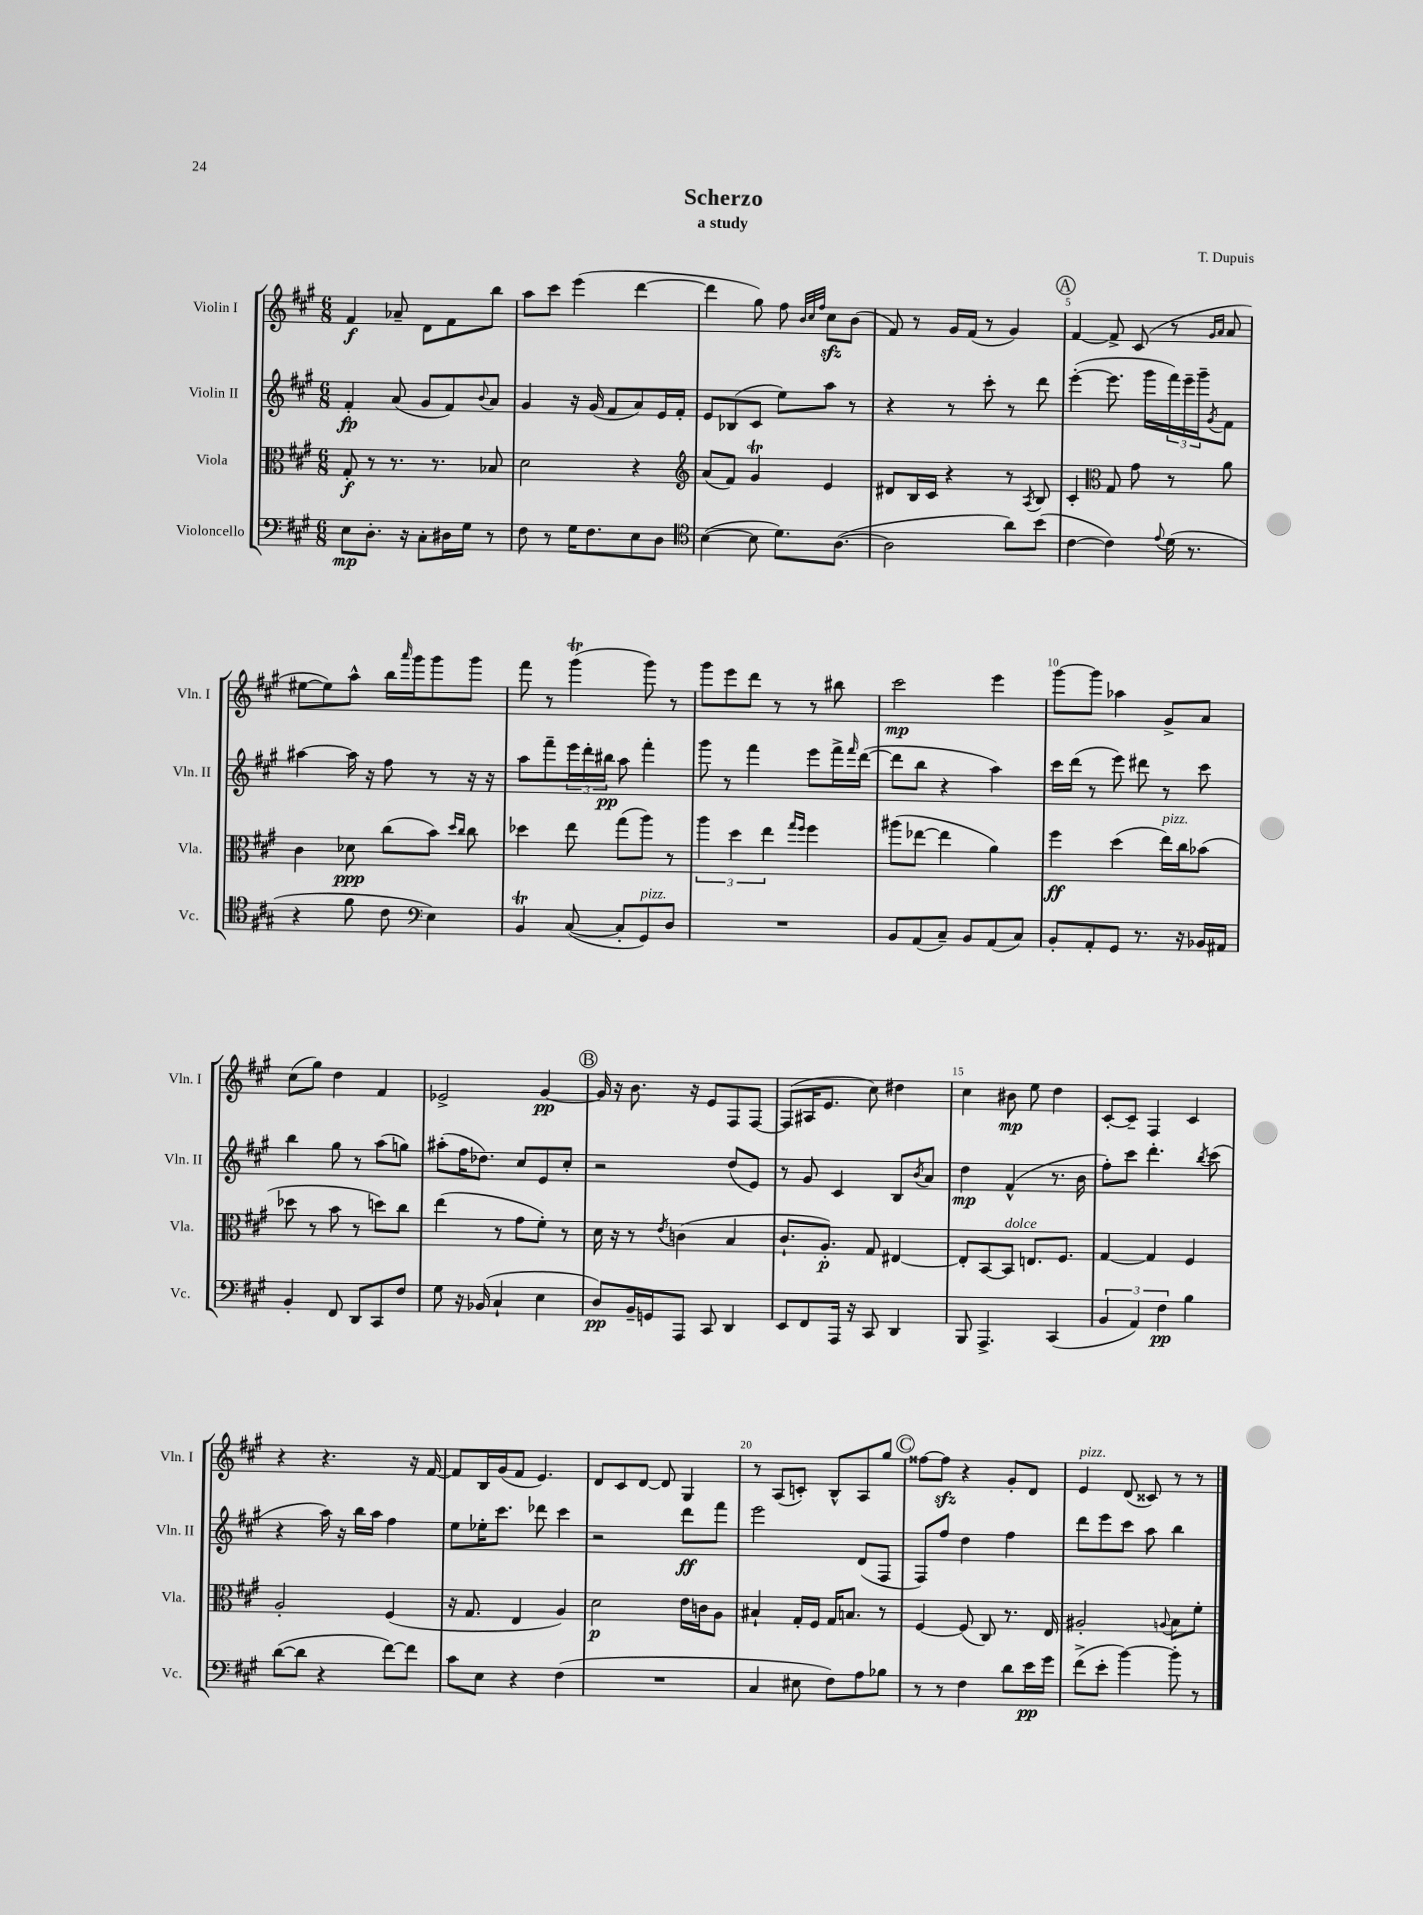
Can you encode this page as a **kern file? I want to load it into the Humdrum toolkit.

**kern	**kern	**kern	**kern
*staff4	*staff3	*staff2	*staff1
*clefF4	*clefC3	*clefG2	*clefG2
*k[f#c#g#]	*k[f#c#g#]	*k[f#c#g#]	*k[f#c#g#]
*M6/8	*M6/8	*M6/8	*M6/8
8E\L	8G#'/	4f#'/	4f#/
8.D'\J	8r	.	.
.	8.r	(8a/	8a-~/
16r	.	.	.
8C#'\L	.	8g#/L	8d\L
.	8.r	.	.
16D#\L	.	8f#/)	8f#\
16G#\JJ	.	.	.
.	.	8qqb/	.
8r	8B-/	8a/J	8bb\J
=	=	=	=
8F#\	2d\	4g#/	8aa\L
8r	.	.	8ccc#\J
16G#\LK	.	16r	(4eee\
8.F#\	.	(16g#/	.
.	.	8f#/L	.
8E\	4r	8a/)	[4ddd\
8D\J	.	16e/L	.
.	.	16f#'/JJ	.
=	=	=	=
*clefC4	*clefG2	*	*
([4B\	(8a/L	8e/L	4ddd\]
.	8f#/J)	(8B-/	.
8B\]	4g#/	8c#/J	8gg#\)
8.d\L)	.	8ee\L)	8ff#\
.	.	.	32qqb/LLL
.	.	.	32qqcc#/
.	.	.	32qqff#/JJJ
.	4e/	8aa\J	8cc#\L
([8.A\J	.	.	.
.	.	8r	(8b\J
=	=	=	=
2A\]	8d#/L	4r	8f#/)
.	16B/L	.	8r
.	16c#/JJ	.	.
.	4r	8r	16g#/LL
.	.	.	(16f#/JJ
.	.	8ccc#'\	8r
8a\L)	8r	8r	4g#/)
.	8qA/	.	.
(8b\J	8B/	8ddd\	.
=	=	=	=
[4c#\	4c#'/	([4eee'\	[4f#/
*	*clefC3	*	*
4c#\])	8G#/	8.eee\]	8f#^/]
.	8g#\	.	(8c#/
.	.	16ggg#\LL	.
8qqe/	.	.	.
(16d\	8r	24fff#\)	8r
.	.	24eee~\	.
8.r	.	.	.
.	.	24ggg#~\J	.
.	.	.	16qqg#/LL
.	.	8qg#/	16qqa/JJ
.	8a\	8f#\J	8a/
=	=	=	=
4r	4c#\	[4aa#\	[8ee#\L
.	.	.	8ee#\])
8f#\	8d-\	16aa#\]	8aa^^\J
.	.	16r	.
8c#\	(8cc#\L	8ff#\	16bb\LL
.	.	.	16qqaaa/
.	.	.	16ggg#\J
*clefF4	*	*	*
4E\)	8b\J)	8r	8ggg#\
.	16qqdd/LL	.	.
.	16qqcc#/JJ	.	.
.	8cc#\	16r	8ggg#\J
.	.	16r	.
=	=	=	=
4BB/	4dd-\	8aa\L	8fff#\
.	.	8fff#~\	8r
([8C#/	8ee\	24eee\L	(4ggg#\
.	.	24ddd'\	.
.	.	24bb#\JJ	.
8C#'/]L	(8gg#\L	8aa\	.
8GG#/)	8aa\J)	4fff#'\	8ggg#\)
8D/J	8r	.	8r
=	=	=	=
2.r	6aa\	8ggg#\	8ggg#\L
.	.	8r	8eee\
.	6dd\	.	.
.	.	4fff#\	8ddd\J
.	6ee\	.	.
.	.	.	8r
.	16qqgg#/LL	.	.
.	16qqff#/JJ	.	.
.	4ff#\	8eee\L	8r
.	.	16fff#^\L	8bb#\
.	.	16qqfff#/	.
.	.	([16ddd\JJ	.
=	=	=	=
8BB/L	(8aa#\L	8ddd\]L	2ccc#\
(8AA/	[8ee-\J	8bb\J	.
8C#~/J)	4ee-\]	4r	.
8BB/L	.	.	.
(8AA/	4a\)	4aa\)	4eee\
8C#/J)	.	.	.
=	=	=	=
8BB'/L	4ff#\	16ccc#\LL	[8ggg#\L
.	.	(16ddd\JJ	.
8AA'/	.	8r	8ggg#\]J
8GG#/J	(4dd\	8eee\)	4aa-\
8.r	.	8ddd#\	.
.	16ee\LL)	8r	8g#^/L
16r	16cc#\J	.	.
16BB-/LL	(8b-\J	8ccc#\	8a/J
16AA#/JJ	.	.	.
=	=	=	=
4BB'/	8dd-\	4bb\	(8cc#\L
.	8r	.	8gg#\J)
8FF#/	8b\	8gg#\	4dd\
8DD/L	8r	8r	.
8CC#/	8dd\L)	(8aa\L	4f#/
8F#/J	8cc#\J	8gg\J)	.
=	=	=	=
8G#\	(4ee\	(8aa#'\L	2e-^/
16r	.	16ff#\K	.
(16BB-/	.	8.dd-\J)	.
4C#`/	8r	.	.
.	8g#\L	8cc#/L	.
4E\	8f#'\J)	8e/	[4g#/
.	8r	8cc#'/J	.
=	=	=	=
8D/L)	16d\	2r	16g#/]
.	16r	.	16r
16BB~/L	8r	.	8.b\
16GG/J	.	.	.
.	8qe/	.	.
8AAA/J	(4c\	.	.
.	.	.	16r
8CC#/	.	.	8e/L
4DD/	4B/	(8dd/L	8F#/
.	.	8e/J)	[8F#/J
=	=	=	=
8EE/L	8.c#`/L	8r	(8F#/]L
8FF#/	.	8g#/	16A#/K
.	8.A'/J)	.	8.e/J
16AAA/Jk	.	4c#/	.
16r	.	.	.
8CC#/	8G#/	.	8cc#\)
4DD/	[4E#/	8B/L	4dd#\
.	.	8qb/	.
.	.	8a/J	.
=	=	=	=
8BBB/	8E#'/]L	4dd\	4cc#\
4.AAA^/	[8BB/	.	.
.	8BB/]J	(4f#^^/	8b#\
.	8.E/L	.	8ee\
(4CC#/	.	8.r	4dd\
.	8.F#/J	.	.
.	.	16b\	.
=	=	=	=
6BB/	[4G#/	8ff#'\L)	[8c#'/L
.	.	8ccc#\J	8c#~/]J
6AA/)	.	.	.
.	4G#/]	4.ddd'\	4F#/
6F#\	.	.	.
4B\	4F#/	.	4c#/
.	.	8qbb/	.
.	.	(8ccc#\	.
=	=	=	=
([8d\L	2A'/	4r	4r
8d\]J	.	.	.
4r	.	16aa\)	4.r
.	.	16r	.
.	.	16bb\LL	.
.	.	16aa\JJ	.
[8f#\L)	(4F#/	4ff#\	.
8f#\]J	.	.	16r
.	.	.	[16f#/
=	=	=	=
8c#\L	16r	8ee\L	8f#/]L
.	8.G#/	.	.
8E\J	.	16ee-'\K	16B/L
.	.	8.ccc#\J	(16g#/J
4r	4E/	.	8f#/J
.	.	8ddd-\	4.e/)
(4F#\	4A/)	4ccc#\	.
=	=	=	=
2.r	2d\	2r	8d/L
.	.	.	8c#/
.	.	.	[8d/J
.	.	.	8d/]
.	16e\LL	8ddd\L	4G#/
.	16c\J	.	.
.	8A\J	8fff#\J	.
=	=	=	=
4C#/	4B#`/	2eee\	8r
.	.	.	(8A/L
8E#\	16G#'/LL	.	8c'/J)
.	16F#/JJ	.	.
8F#\L)	16G#/LK	.	8B^^/L
.	8.B/J	.	.
8A\	.	(8d/L	8A/
8B-\J	8r	8F#/J	8gg#/J
=	=	=	=
8r	[4F#/	8F#/L)	[8ff##\L
8r	.	8ff#/J	8ff##\]J
4F#\	(8F#/]	4dd\	4r
.	8C#/)	.	.
8d\L	8.r	4ff#\	8g#'/L
16e\L	.	.	8d/J
16g#\JJ	16E/	.	.
=	=	=	=
(8f#^\L	2A#'/	8ddd\L	4e/
8e'\J	.	8eee\	.
[4b\)	.	8ccc#\J	(8d/
.	.	8aa\	8c##/)
.	8qqA/	.	.
8b'\]	8B\L	4bb\	8r
8r	8f#'\J	.	8r
==	==	==	==
*-	*-	*-	*-
